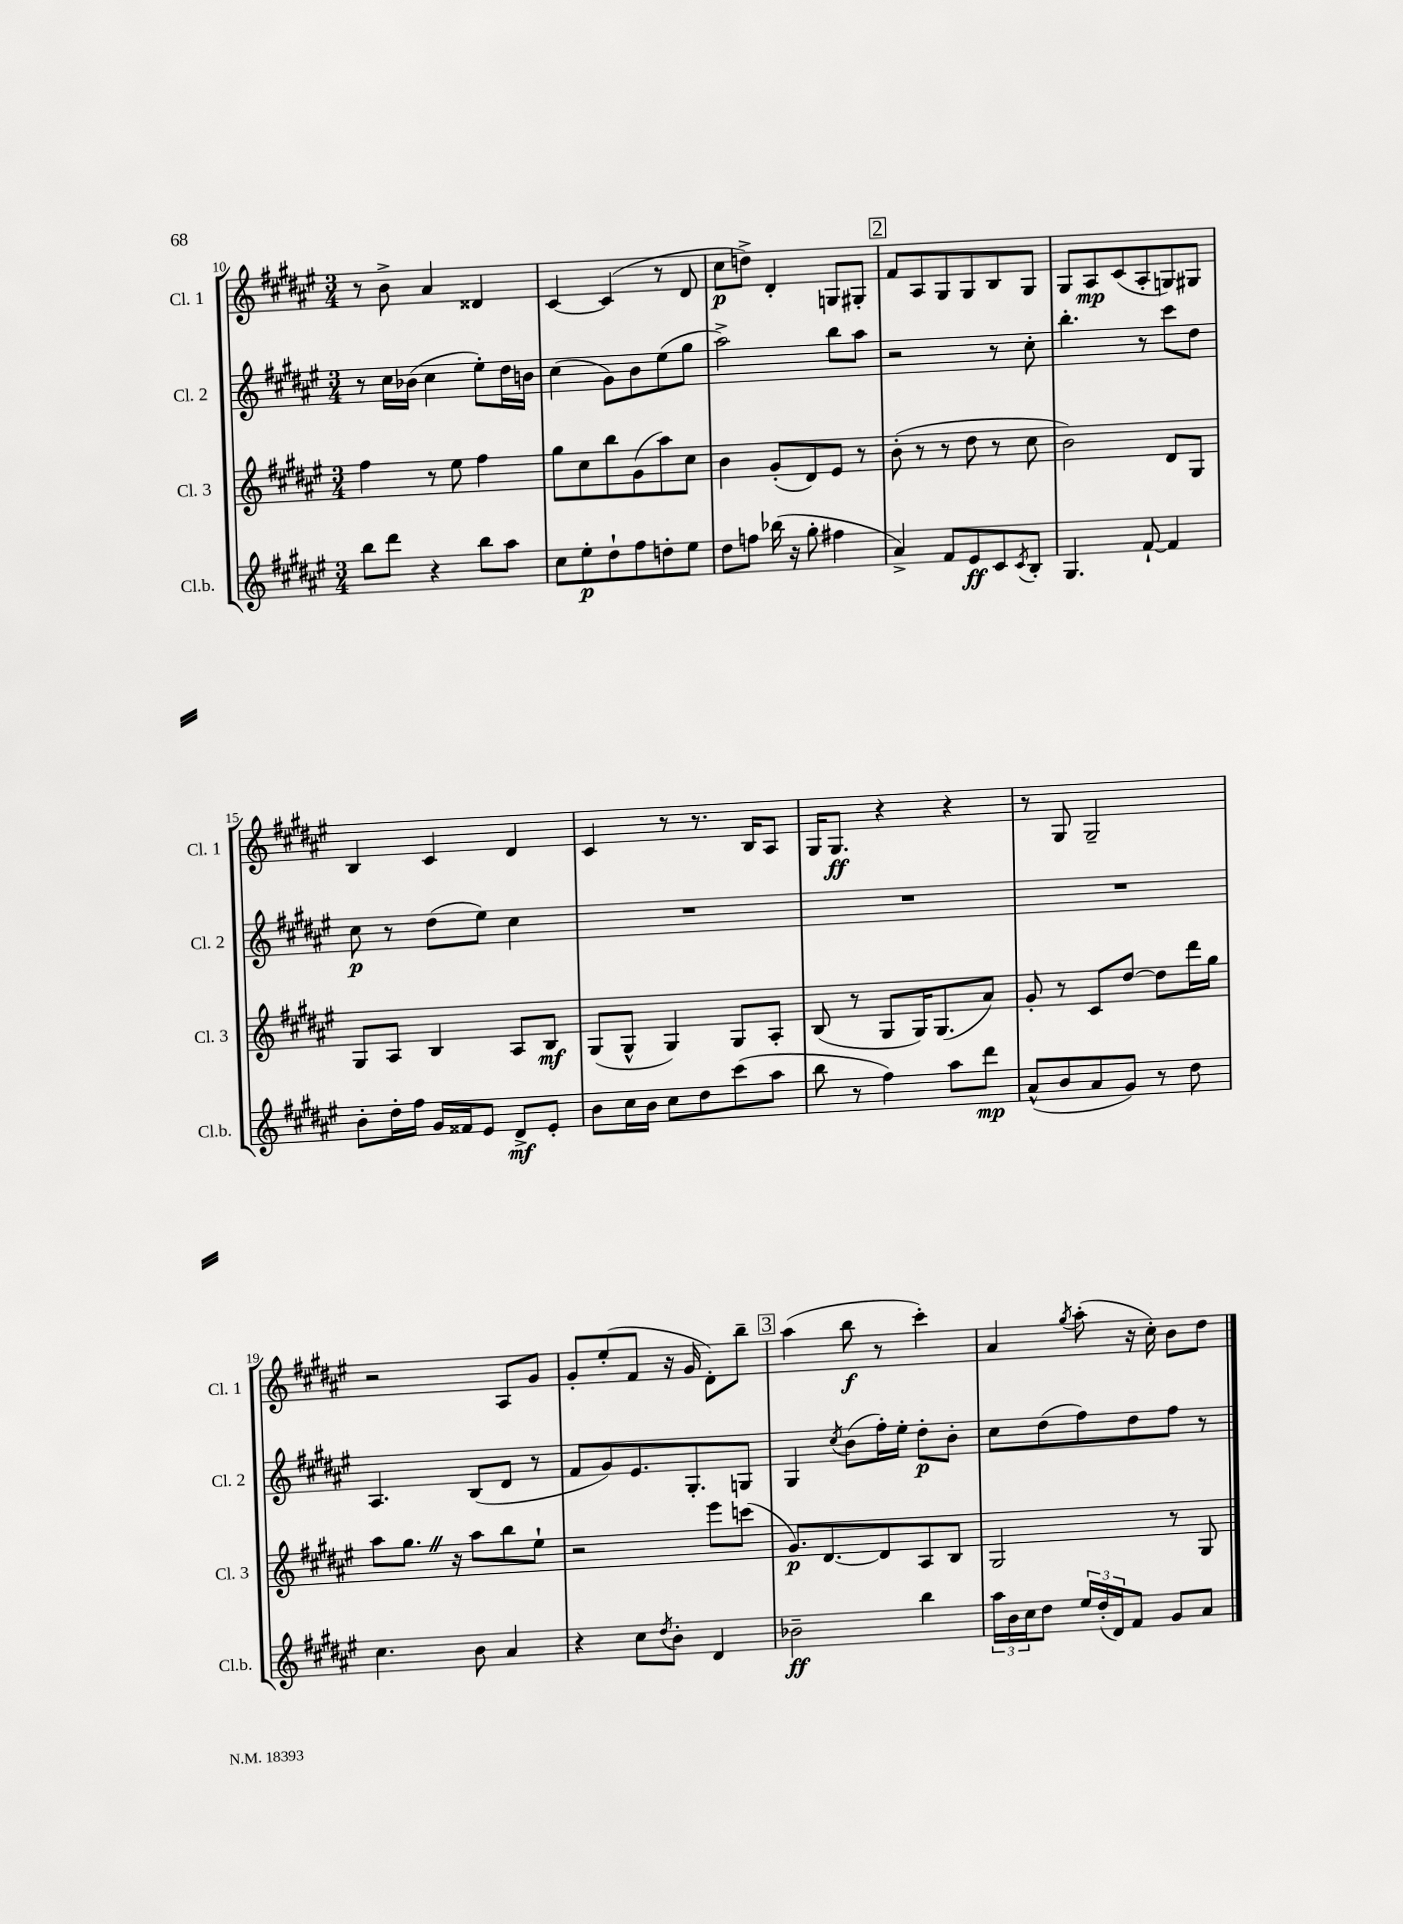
<<
\new StaffGroup <<
\new Staff = "s0" \with { instrumentName = "Cl. 1" shortInstrumentName = "Cl. 1" } {
    \clef treble \key fis \major \numericTimeSignature \time 3/4
    r8 b'8-> ais'4 disis'4 |
    cis'4~ cis'4( r8 dis'8 |
    cis''8\p d''8->) dis'4-. g8 gis8-. |
    \mark \markup { \box "2" } fis'8 ais8 gis8 gis8 b8 gis8 |
    gis8 ais8\mp cis'8( ais8-. g8) gis8 |
    b4 cis'4 dis'4 |
    cis'4 r8 r8. b16 ais8 |
    gis16 gis8.\ff r4 r4 |
    r8 gis8 gis2-- |
    r2 ais8 gis'8 |
    gis'8-. eis''8-.( fis'8 r16 gis'16 dis'8-.) b''8-- |
    \mark \markup { \box "3" } ais''4( b''8\f r8 cis'''4-.) |
    ais'4 \acciaccatura { gis''8 } ais''8-.( r16 cis''16-.) b'8 dis''8 \bar "|." |
}
\new Staff = "s1" \with { instrumentName = "Cl. 2" shortInstrumentName = "Cl. 2" } {
    \clef treble \key fis \major \numericTimeSignature \time 3/4
    r8 cis''16 bes'16( cis''4 eis''8-.) dis''16 b'16 |
    cis''4( gis'8) b'8 eis''8( gis''8 |
    ais''2->) b''8 ais''8 |
    \mark \markup { \box "2" } r2 r8 cis''8-. |
    b''4.-. r8 cis'''8 dis''8 |
    cis''8\p r8 dis''8( eis''8) cis''4 |
    R2. |
    R2. |
    R2. |
    ais4. b8( dis'8 r8 |
    fis'8 gis'8) eis'8. gis8.-. g8 |
    \mark \markup { \box "3" } gis4 \acciaccatura { cis''8 } b'8( fis''16-.) eis''16-. dis''8-.\p b'8-. |
    cis''8 dis''8( fis''8) dis''8 fis''8 r8 \bar "|." |
}
\new Staff = "s2" \with { instrumentName = "Cl. 3" shortInstrumentName = "Cl. 3" } {
    \clef treble \key fis \major \numericTimeSignature \time 3/4
    fis''4 r8 eis''8 fis''4 |
    gis''8 cis''8 b''8 gis'8( ais''8) cis''8 |
    b'4 gis'8-.( dis'8) eis'8 r8 |
    \mark \markup { \box "2" } b'8-.( r8 r8 dis''8 r8 cis''8 |
    b'2) dis'8 gis8 |
    gis8 ais8 b4 ais8 b8\mf |
    gis8( gis8-^ gis4) gis8 ais8-. |
    b8( r8 gis8 gis16) gis8.( ais'8) |
    gis'8-. r8 cis'8 dis''8~ dis''8 dis'''16 gis''16 |
    ais''8 gis''8. \once \override BreathingSign.text = \markup { \musicglyph "scripts.caesura.straight" } \breathe r16 ais''8 b''8 eis''8-! |
    r2 eis'''8 c'''8( |
    \mark \markup { \box "3" } gis'8.\p) dis'8.~ dis'8 ais8 b8 |
    gis2 r8 gis8 \bar "|." |
}
\new Staff = "s3" \with { instrumentName = "Cl.b." shortInstrumentName = "Cl.b." } {
    \clef treble \key fis \major \numericTimeSignature \time 3/4
    b''8 dis'''8 r4 b''8 ais''8 |
    cis''8 eis''8-.\p dis''8-! fis''8 d''8-. eis''8 |
    dis''8 f''8 bes''16( r16 gis''8-. fis''4 |
    \mark \markup { \box "2" } ais'4->) fis'8 eis'8\ff cis'8 \acciaccatura { cis'8 } b8-. |
    gis4. fis'8~-! fis'4 |
    b'8-. dis''16-. fis''16 gis'16 fisis'16 eis'8 dis'8->\mf eis'8-. |
    b'8 cis''16 b'16 cis''8 dis''8 cis'''8( ais''8 |
    b''8 r8 fis''4) ais''8 dis'''8\mp |
    ais'8-^( b'8 ais'8 gis'8) r8 dis''8 |
    cis''4. b'8 ais'4 |
    r4 cis''8 \acciaccatura { dis''8 } b'8-. dis'4 |
    \mark \markup { \box "3" } bes'2--\ff b''4 |
    \tuplet 3/2 { ais''16 b'16 cis''16 } dis''8 \tuplet 3/2 { eis''16 dis''16-.( dis'16) } fis'8 gis'8 ais'8 \bar "|." |
}
>>
>>
\layout { \context { \Score currentBarNumber = #10 } }
